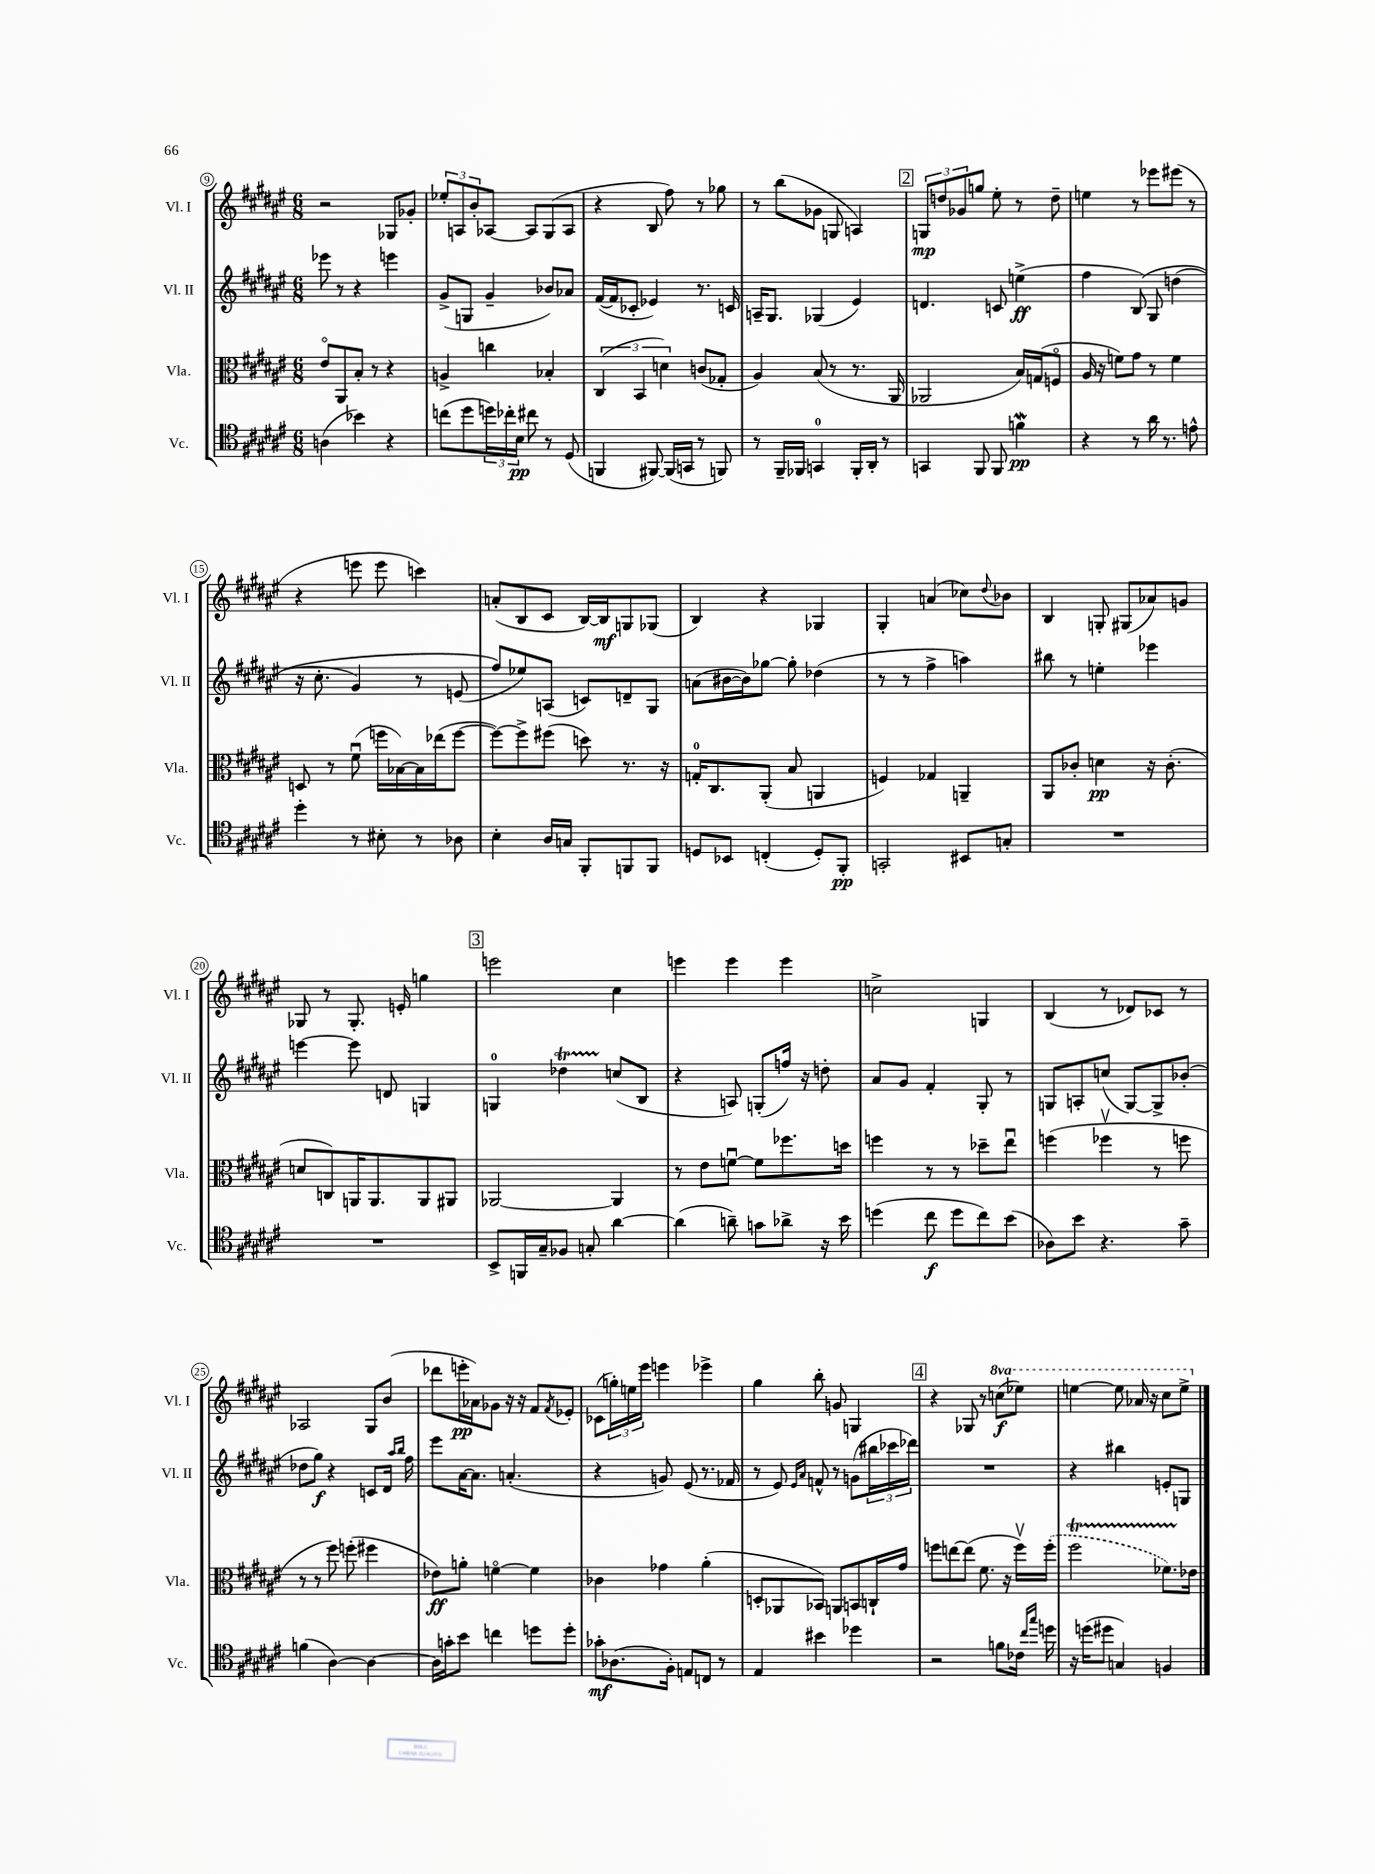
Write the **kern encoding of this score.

**kern	**kern	**kern	**kern
*staff4	*staff3	*staff2	*staff1
*clefC4	*clefC3	*clefG2	*clefG2
*k[f#c#g#d#a#e#]	*k[f#c#g#d#a#e#]	*k[f#c#g#d#a#e#]	*k[f#c#g#d#a#e#]
*M6/8	*M6/8	*M6/8	*M6/8
(4A	8e#o	8eee-	2r
.	8AA#	8r	.
4b-)	8B'	4r	.
.	8r	.	.
4r	4r	4eee	8G-
.	.	.	8g-'
=	=	=	=
(8cc	4A^	(8g#^	12ee-'
.	.	.	12A
8dd#	.	8G	.
.	.	.	12b'
24dd)	4cc	4g#~	[8A-
24cc-'	.	.	.
24B	.	.	.
8cc#	.	.	8A-]
8r	4B-'	8b-)	(8G#
(8D#	.	8a-	8A-
=	=	=	=
4FF	(6C#	([16f#	4r
.	.	16f#]	.
.	.	8c-'	.
.	6BB	.	.
[8FF#)	.	4e-)	8B
.	6d)	.	.
(16FF#]	.	.	8ff#)
16GG	.	.	.
8r	(8c	8.r	8r
8FF)	8G-'	.	8gg-
.	.	16c	.
=	=	=	=
8r	4A#)	16A~	8r
.	.	8.G#	.
16FF#~	.	.	(8bb
16FF-	.	.	.
4GG	(8B	(4G-	8g-
.	8r	.	8G
16FF-'	8.r	4e#)	4A)
16AA#'	.	.	.
8r	.	.	.
.	16AA#	.	.
=	=	=	=
4GG	2AA-	4.d	12G
.	.	.	12dd
.	.	.	12g-
8FF#	.	.	8gg
8FF#	.	8c	8ee#'
4f	16B)	(4ee^	8r
.	(16G	.	.
.	8Fo	.	8dd~
=	=	=	=
4r	16A#	4ff#	4ee
.	16r	.	.
.	8f)	.	.
8r	8g#	&(8B)	8r
16a#	8r	8G#	8eee-
8.r	.	.	.
.	4f	(4dd	(8eee#
8e^^	.	.	8r
=	=	=	=
4dd#'	8D	16r	4r
.	.	8.cc#'	.
.	8r	.	.
8r	(8f#u	4g#)	8eee
8B#'	16ff	.	8eee
.	[16B-)	.	.
8r	16B-]	8r	4ccc)
.	(16ee-	.	.
8A-	[8ff	(8e	.
=	=	=	=
4B'	8ff_)	8ff#&)	(8a'
.	8ff^]	8ee-)	8B
16A#	(8ff#	(8A	8c#
16G	.	.	.
8FF#'	8dd)	8c)	[16B)
.	.	.	16B]
8FF	8.r	8d~	8G
8FF	.	8G#	(8G-
.	16r	.	.
=	=	=	=
8D	16G'	(8a	4B)
.	8.C#	.	.
8BB-	.	[16b#	.
.	.	16b#])	.
(4C'	(8AA#'	[8gg-	4r
.	8B	8gg-']	.
8D')	4AA	(4dd-	4G-
8FF#'	.	.	.
=	=	=	=
2GG'	4F)	8r	4G#'
.	.	8r	.
.	4G-	4ff#^	(4a
8BB#	4AA~	4aa)	8cc-)
.	.	.	8qqdd#
8G'	.	.	8b-
=	=	=	=
2.r	8AA#	8bb#	4B
.	8c-'	8r	.
.	4d	4ee'	8G'
.	.	.	(8G#
.	16r	4eee-	8a-)
.	(8.c-'	.	.
.	.	.	8g
=	=	=	=
2.r	8d	[4eee	8G-
.	8C)	.	8r
.	16AA	8eee]	8.G-'
.	8.AA	.	.
.	.	8d	.
.	.	.	16e'
.	8AA	4G	4gg
.	8AA#	.	.
=	=	=	=
8BB^	[2AA-	4G	2eee
16FF	.	.	.
16G#~	.	.	.
8F-	.	4dd-	.
8G'	.	.	.
[4a#	4AA-]	(8cc	4cc#
.	.	8B	.
=	=	=	=
(4a#]	8r	4r	4eee
.	8e#	.	.
8a~)	[8fu	8A)	4eee
8g	8f]	(8G'	.
8a-^	8.ff-	16ff)	4eee
.	.	16r	.
16r	.	8dd'	.
16b	16dd	.	.
=	=	=	=
(4dd	4ff	8a#	2cc^
.	.	8g#	.
8cc#	8r	4f#'	.
8dd	8r	.	.
8cc#)	8dd-~	8G#'	4G
(8b	8ee#u	8r	.
=	=	=	=
8A-)	(4ff	8G	(4B
8b	.	8A'	.
4.r	4ff-v	(8cc	8r
.	.	[8G)	8d-)
.	8r	8G^]	8c-
8g#~	8ff	(8b-'	8r
=	=	=	=
(4f	8r	8dd-	2A-
.	8r	8gg#)	.
[4A#)	8ff#)	4r	.
.	(8ff'	.	.
4A#_	4ff#	8c	8G#
.	.	16d#	(8b
.	.	16qqaa#	.
.	.	16qqbb	.
.	.	16ff#	.
=	=	=	=
16A#]	8e-)	8eee#	8ddd-
16g'	.	.	.
8b	8a'	[16a#	16eee'
.	.	8.a#]	16a-)
4cc	[4fo	.	8g-
.	.	(4.a'	16r
.	.	.	16r
8dd	4f]	.	8f#
.	.	.	8qf#
8dd'	.	.	8e-'
=	=	=	=
8g-'	4c-	4r	(8c-
(8.A-	.	.	24gg')
.	.	.	24ee
.	.	.	24eee#
.	4g-	8g)	4eee
16F#')	.	.	.
8E	.	(8e#	.
8C	(4a#'	8.r	4eee-^
8r	.	.	.
.	.	16f-	.
=	=	=	=
4E#	8D'	8r	4gg#
.	8AA-	8e#)	.
.	.	16qqe#	.
.	.	16qqa#	.
4b#	8BB-)	8f^^	8bb'
.	8AA	8r	8g
4dd-	8BB	(8g	4G
.	16C`	24bb#	.
.	.	24ccc-	.
.	16g#	.	.
.	.	24ddd-)	.
=	=	=	=
2r	8ff	2.r	4r
.	[8ee	.	.
.	(8ee]	.	8G-
.	8.f#	.	8r
8f	.	.	(8ccc
.	16r	.	.
16c-	16ffv)	.	8eee-)
16qqcc#	.	.	.
16qqgg#	.	.	.
16dd	(16ff'	.	.
=	=	=	=
16r	2ff#	4r	[4eee
(16dd	.	.	.
8dd#	.	.	.
4G)	.	4bb#	8eee]
.	.	.	16aa-
.	.	.	16r
4F	8.f-)	8e'	8ccc#
.	.	8G	8eee^
.	16e-	.	.
==	==	==	==
*-	*-	*-	*-
